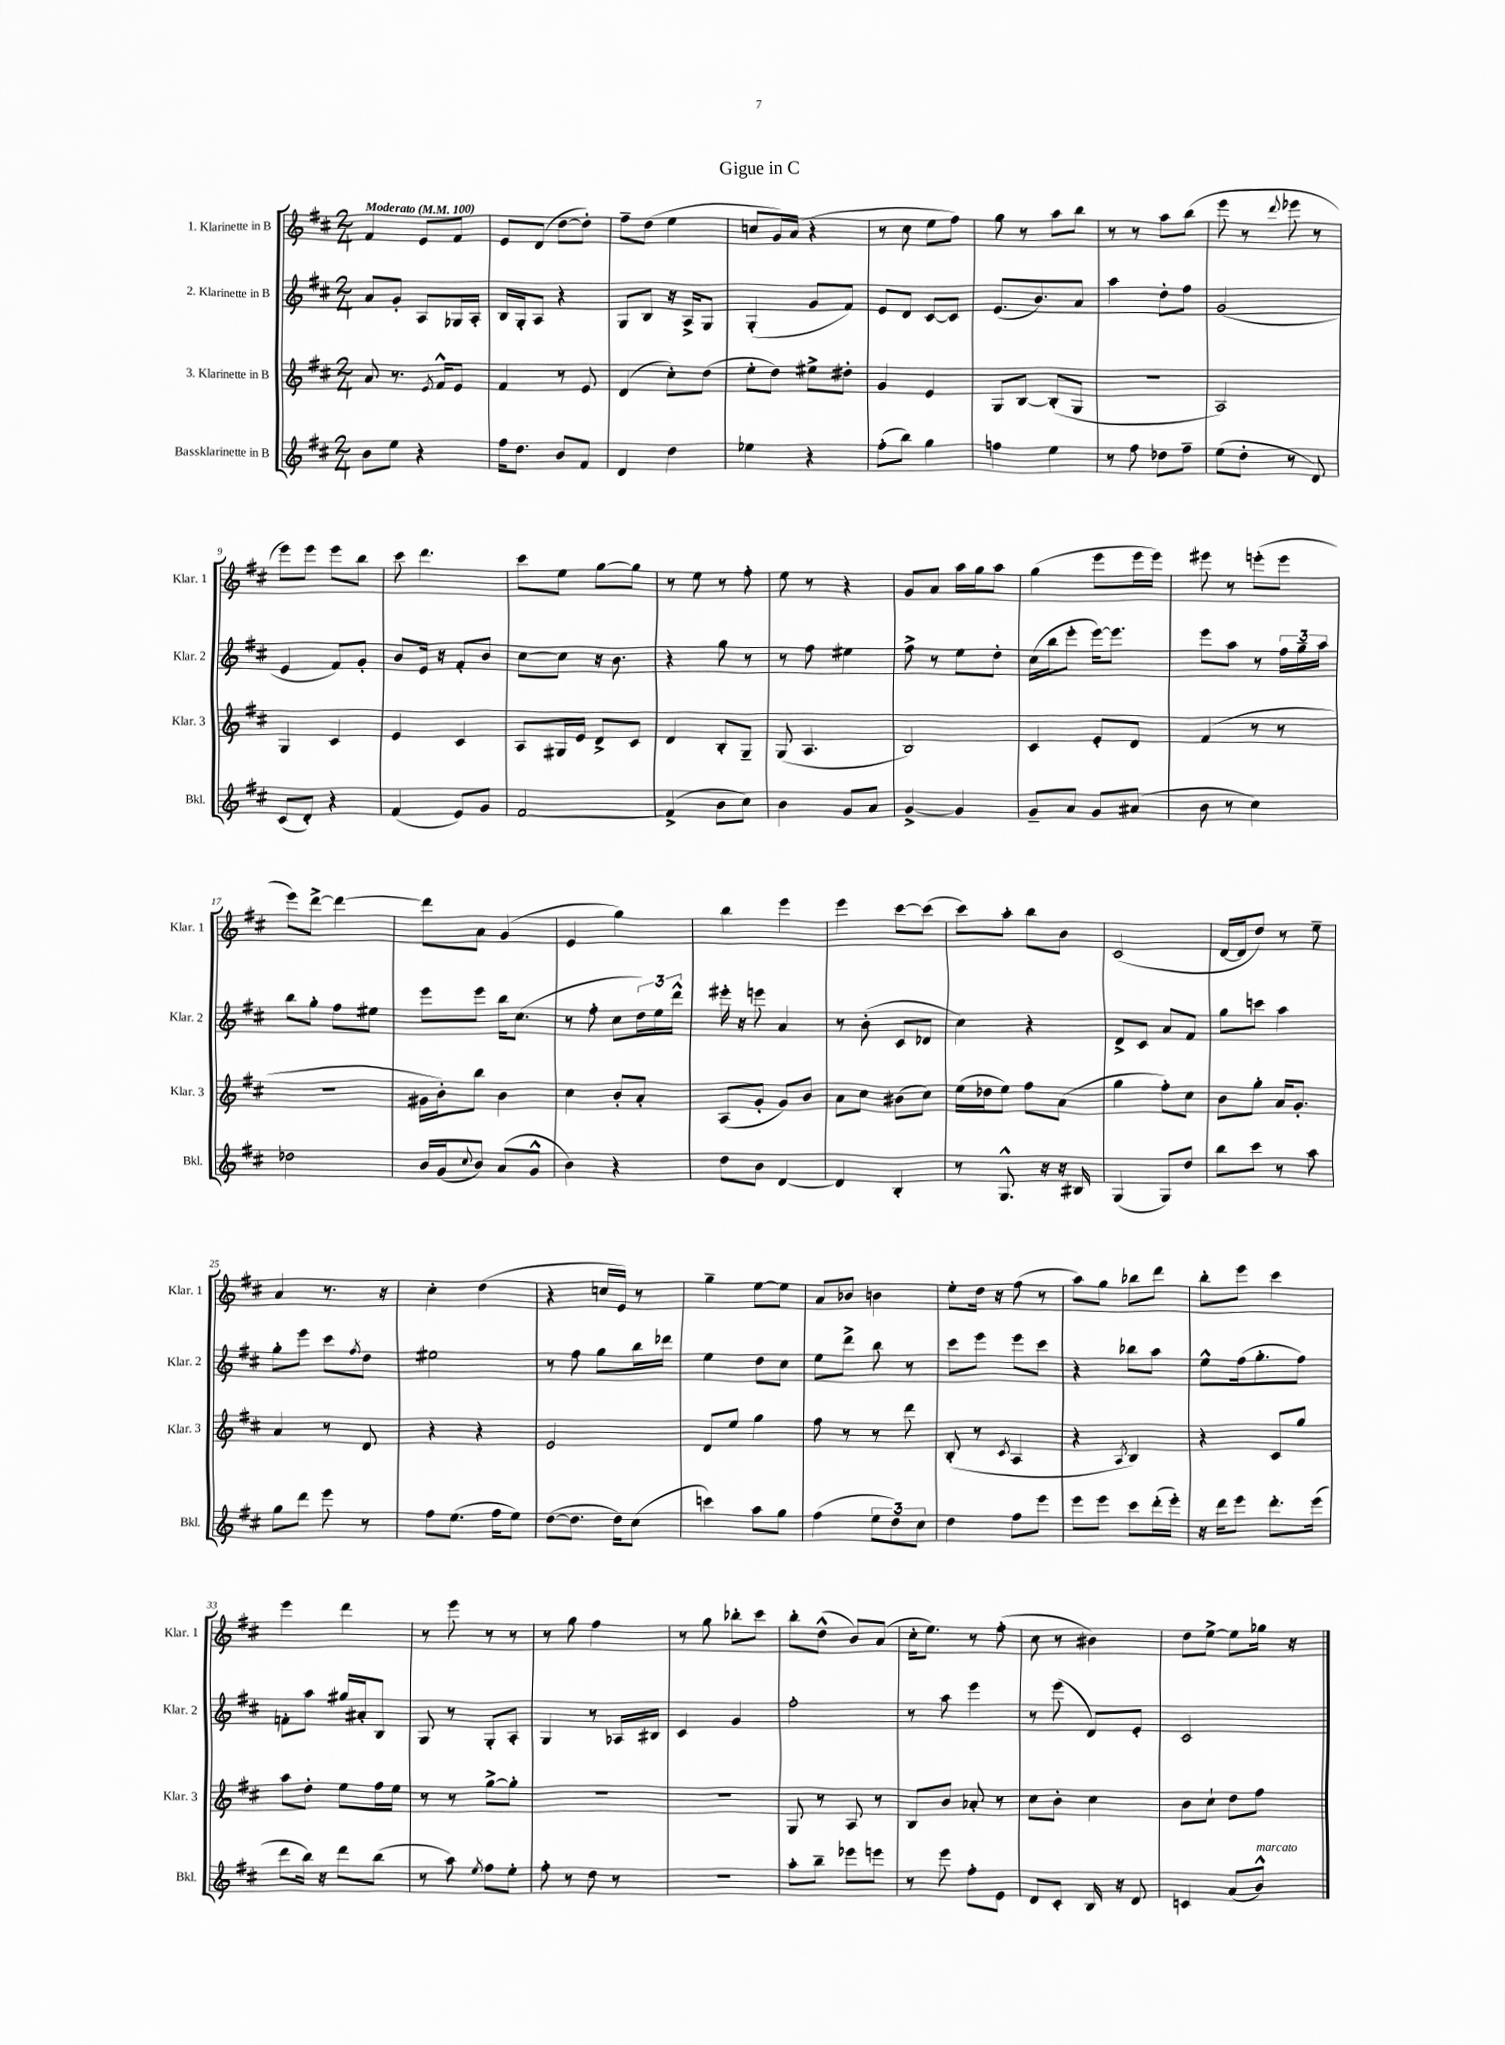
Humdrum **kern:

**kern	**kern	**kern	**kern
*staff4	*staff3	*staff2	*staff1
*clefG2	*clefG2	*clefG2	*clefG2
*k[f#c#]	*k[f#c#]	*k[f#c#]	*k[f#c#]
*M2/4	*M2/4	*M2/4	*M2/4
*MM100	*MM100	*MM100	*MM100
8b\L	8a/	8a/L	4f#/
8ee\J	8.r	8g'/J	.
4r	.	8A/L	8e/L
.	8qe/	.	.
.	16f#^^/LK	.	.
.	8e/J	16G-/L	8f#/J
.	.	16A'/JJ	.
=	=	=	=
16ff#\LK	4f#/	16B/LL	8e/L
8.dd\J	.	16G'/J	.
.	.	8A/J	(8d/J
8b/L	8r	4r	[8dd\L
8f#/J	8e/	.	8dd'\]J)
=	=	=	=
4d/	(4d/	8G/L	8ff#~\L
.	.	8B/J	(8dd\J
4dd\	8cc#'\L)	16r	4ee\
.	.	16A^/LK	.
.	(8dd\J	8G/J	.
=	=	=	=
4ee-\	8ee'\L	(4G'/	8cc/L
.	8dd\J)	.	16g/L)
.	.	.	(16a/JJ
4r	8ee#^\L	8g/L	4r
.	8dd#'\J	8f#/J)	.
=	=	=	=
(8ff#'\L	4g/	8e/L	8r
8bb\J)	.	8d/J	8cc#\
4gg\	4e/	[8c#/L	8ee\L
.	.	8c#/]J	8ff#\J)
=	=	=	=
4ff\	8G/L	(8.e/L	8gg\
.	[8B/J	.	8r
.	.	8.b/)	.
4ee\	(8B'/]L	.	8aa\L
.	8G/J	8a/J	8bb\J
=	=	=	=
8r	2r	4aa\	8r
8ff#\	.	.	8r
8dd-\L	.	8dd'\L	8aa\L
8ff#~\J	.	8ff#\J	(8bb\J
=	=	=	=
(8ee\L	2A/)	(2g/	8eee\
8dd'\J	.	.	8r
.	.	.	8qqddd/
8r	.	.	8eee-\
8d/)	.	.	8r
=	=	=	=
(8c#/L	4G/	4e/	8eee\L)
8d'/J)	.	.	8eee\J
4r	4c#/	8f#/L)	8eee\L
.	.	8g'/J	8bb\J
=	=	=	=
(4f#/	4e/	8b/L	8ccc#\
.	.	16e/Jk	4.ddd\
.	.	16r	.
8e/L)	4c#/	8f#'/L	.
8g/J	.	8b/J	.
=	=	=	=
[2f#/	8A/L	[8cc#\L	8ccc#\L
.	16G#/L	8cc#\]J	8ee\J
.	16e/JJ	.	.
.	8d^/L	16r	[8gg\L
.	.	8.b\	.
.	8c#/J	.	8gg\]J
=	=	=	=
(4f#^/]	4d/	4r	8r
.	.	.	8ee\
8b\L	8B'/L	8gg\	8r
8cc#\J)	8G~/J	8r	8ff#'\
=	=	=	=
4b\	(8G/	8r	8ee\
.	4.A/	8ff#\	8r
8g/L	.	4ee#\	4r
8a/J	.	.	.
=	=	=	=
[4g^/	2B/)	8ff#^\	8g/L
.	.	8r	8a/J
4g/]	.	8ee\L	16aa\LL
.	.	.	16gg\J
.	.	8dd'\J	8aa\J
=	=	=	=
8g~/L	4c#/	(16cc#\LL	(4gg\
.	.	16bb\J	.
8a/J	.	8eee'\J	.
8g/L	8e'/L	[16eee\LK)	8eee\L
.	.	8.eee\]J	.
(8a#/J	8d/J	.	16eee\L
.	.	.	16eee\JJ)
=	=	=	=
8b\	(4f#/	8eee\L	8eee#\
8r	.	8aa\J	8r
4cc#\)	8r	8r	(8eee'\L
.	8r	24ff#\LL	8eee\J
.	.	24gg~\	.
.	.	24aa\JJ	.
=	=	=	=
2dd-\	2r	8bb\L	8eee\L)
.	.	8gg'\J	[8ddd^\J
.	.	8ff#\L	4ddd\_
.	.	8ee#\J	.
=	=	=	=
16b/LL	16g#\LL	8eee\L	8ddd\]L
(16g/J	16b'\J)	.	.
8qqcc#/	.	.	.
8b/J)	8bb\J	8eee\J	8a\J
(8a/L	4b\	16bb\LK	(4g/
.	.	(8.cc#\J	.
8g^^/J	.	.	.
=	=	=	=
4b\)	4cc#\	8r	4e/
.	.	8ff#'\	.
4r	8b'/L	8cc#\L	4gg\)
.	8a'/J	24dd\L)	.
.	.	24ee\	.
.	.	24ddd^^\JJ	.
=	=	=	=
8dd\L	(8A/L	16eee#'\	4bb\
.	.	16r	.
8b\J	8g'/J	8eee\	.
[4d/	8g/L)	4a/	4eee\
.	8b/J	.	.
=	=	=	=
4d/]	8a\L	8r	4eee\
.	8cc#\J	(8b'\	.
4B'/	(8b#\L	8c#/L	[8ccc#\L
.	8cc#\J)	8d-/J	(8ccc#\]J
=	=	=	=
8r	(16ee\LL	4cc#\)	8ccc#\L)
.	16dd-\J	.	.
8.G^^/	8ee\J)	.	8aa'\J
.	8ff#\L	4r	8bb\L
16r	.	.	.
16r	(8a\J	.	8b\J
16B#/	.	.	.
=	=	=	=
(4G/	4gg\	8d^/L	(2c#/
.	.	8c#/J	.
8G/L)	8ff#'\L)	8a/L	.
8dd/J	8cc#\J	8f#/J	.
=	=	=	=
8bb\L	8b\L	8gg\L	[16d/LL
.	.	.	16d/]J
8ccc#\J	8gg'\J	8ccc\J	8dd/J)
8r	16a/LK	4aa\	8r
.	8.g'/J	.	.
8aa\	.	.	8ee~\
=	=	=	=
8gg\L	4a/	8gg'\L	4a/
8ddd\J	.	8eee\J	.
8eee\	8r	8ccc#\L	8.r
.	.	8qff#/	.
8r	8d/	8dd\J	.
.	.	.	16r
=	=	=	=
8ff#\L	4r	2ee#\	4cc#'\
(8.ee\J	.	.	.
.	4r	.	(4dd\
16ff#\LK	.	.	.
8ee\J)	.	.	.
=	=	=	=
([8dd\L	2e/	8r	4r
8.dd\]J	.	8ff#\	.
.	.	8gg\L	16cc/LL
16dd\LK)	.	.	16e/JJ)
(8cc#\J	.	16bb\L	8r
.	.	16ddd-\JJ	.
=	=	=	=
4ccc\)	8d/L	4ee\	4gg~\
.	8ee/J	.	.
8aa\L	4gg\	8dd\L	[8ee\L
8gg\J	.	8cc#\J	8ee\]J
=	=	=	=
(4ff#\	8ff#\	8ee\L	8a/L
.	8r	8ddd^\J	8b-/J
12ee\L	8r	8bb\	4b\
12dd\)	.	.	.
.	8ddd\	8r	.
12cc#\J	.	.	.
=	=	=	=
4dd\	(8B'/	8ccc#\L	8ee'\L
.	8r	8eee\J	16dd\Jk
.	.	.	16r
.	8qc#/	.	.
8ff#\L	4A/	8eee\L	(8ff#\
8eee\J	.	8ccc#\J	8r
=	=	=	=
8eee\L	4r	4r	8aa\L)
8eee\J	.	.	8gg\J
.	8qA/	.	.
8ccc#\L	4B/)	8bb-\L	8bb-\L
(16ddd'\L	.	8aa\J	8ddd\J
16eee'\JJ)	.	.	.
=	=	=	=
16r	4r	8ee^^\L	8bb'\L
16ddd\LK	.	.	.
8eee\J	.	(16ff#\k	8eee\J
.	.	8.gg'\	.
8.ddd'\L	8c#/L	.	4ccc#\
.	8gg/J	8ff#\J)	.
(16eee\Jk	.	.	.
=	=	=	=
8ddd\L	8aa\L	8f'\L	4eee\
16bb\Jk)	8dd'\J	8aa\J	.
16r	.	.	.
8ddd\L	8ee\L	16gg#/LL	4ddd\
.	.	16a#'/J	.
(8bb\J	16ff#\L	8B/J	.
.	16ee\JJ	.	.
=	=	=	=
8r	8r	8G/	8r
8aa\)	8r	8r	8eee\
8qee/	.	.	.
8ff#\L	[8gg^\L	8G'/L	8r
8ee'\J	8gg'\]J	8A'/J	8r
=	=	=	=
8ff#'\	2r	4G/	8r
8r	.	.	8gg\
8dd\	.	8r	4ff#\
8r	.	16A-/LL	.
.	.	16B#/JJ	.
=	=	=	=
2r	2r	4c#/	8r
.	.	.	8gg\
.	.	4g/	8bb-'\L
.	.	.	8ccc#\J
=	=	=	=
8aa'\L	8G/	2ff#'\	8bb'\L
8bb~\J	8r	.	(8dd^^\J
8eee-\L	8A/	.	8b/L)
8eee\J	8r	.	(8a/J
=	=	=	=
8r	8B/L	8r	16cc#'\LK
.	.	.	8.ee\J)
8eee\	8b/J	8aa\	.
8ff#'\L	8a-'/	4eee\	8r
8e\J	8r	.	(8ff#'\
=	=	=	=
8d/L	8cc#\L	8r	8cc#\
8c#'/J	8b'\J	(8eee\	8r
16B/	4cc#\	8d/L)	4b#\)
16r	.	.	.
8d/	.	8e'/J	.
=	=	=	=
4c/	8b\L	2c#/	8dd\L
.	8cc#`\J	.	[8ee^\J
(8a/L	8dd\L	.	8ee\]L
8b^^/J)	8ff#\J	.	16gg-\Jk
.	.	.	16r
==	==	==	==
*-	*-	*-	*-
